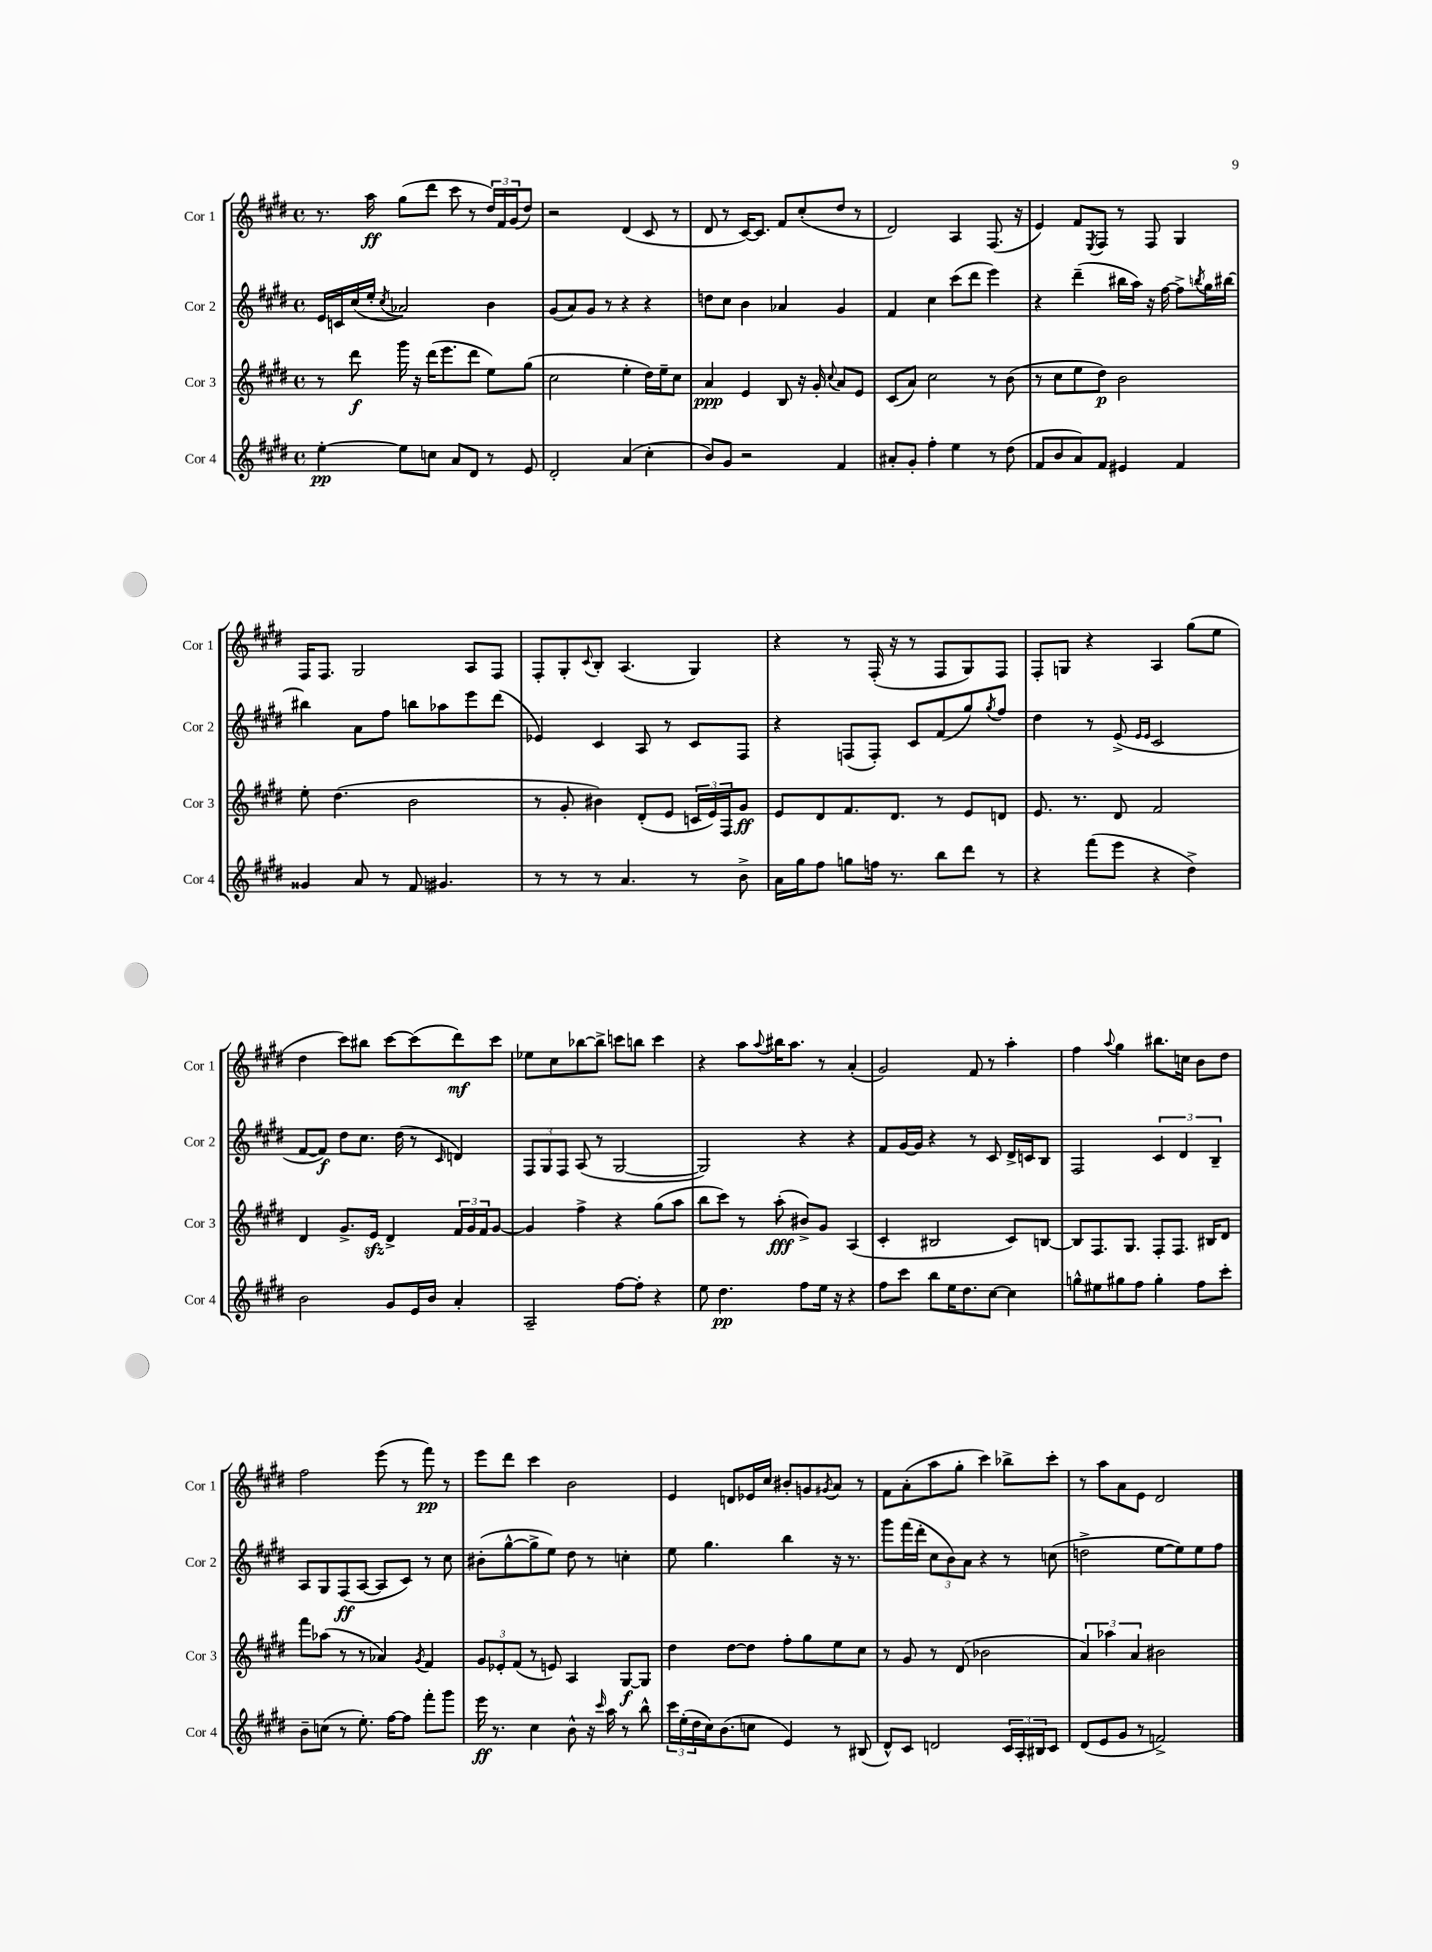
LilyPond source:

<<
\new StaffGroup <<
\new Staff = "s0" \with { instrumentName = "Cor 1" shortInstrumentName = "Cor 1" } {
    \clef treble \key e \major \defaultTimeSignature \time 4/4
    r8. a''16\ff gis''8( dis'''8 cis'''8 r8 \tuplet 3/2 { dis''16) fis'16 gis'16( } dis''8) |
    r2 dis'4( cis'8 r8 |
    dis'8 r8 cis'16~) cis'8. fis'8 cis''8-.( dis''8 r8 |
    dis'2) a4 fis8.( r16 |
    e'4) fis'8 \acciaccatura { e8 } fis8 r8 fis8 gis4 |
    fis16 fis8. gis2 a8 fis8 |
    fis8-. gis8-. \appoggiatura { cis'8 } b8-. a4.( gis4) |
    r4 r8 fis16-.( r16 r8 fis8 gis8) fis8 |
    fis8-. g8 r4 a4 gis''8( e''8 |
    dis''4 cis'''8) bis''8 cis'''8~ cis'''8( dis'''8\mf) cis'''8 |
    ees''8 cis''8 bes''8~ bes''8-> c'''8 b''8 c'''4 |
    r4 a''8 \appoggiatura { a''8 } bis''16 a''8. r8 a'4-.( |
    gis'2) fis'8 r8 a''4-. |
    fis''4 \appoggiatura { a''8 } gis''4 bis''8. c''16 b'8 dis''8 |
    fis''2 e'''8( r8 fis'''8\pp) r8 |
    e'''8 dis'''8 cis'''4 b'2 |
    e'4 d'8 ees'16 cis''16 bis'8-. g'8 \acciaccatura { gis'8 } a'8 r8 |
    fis'8 a'8-.( a''8 gis''8-. cis'''4) bes''8-> cis'''8-. |
    r8 a''8 a'8 e'8 dis'2 \bar "|." |
}
\new Staff = "s1" \with { instrumentName = "Cor 2" shortInstrumentName = "Cor 2" } {
    \clef treble \key e \major \defaultTimeSignature \time 4/4
    e'16 c'16 cis''16( e''16-. \acciaccatura { cis''8 } aes'2) b'4 |
    gis'8( a'8) gis'8 r8 r4 r4 |
    d''8 cis''8 b'4 aes'4 gis'4 |
    fis'4 cis''4 cis'''8( dis'''8 e'''4) |
    r4 dis'''4--( bis''16 a''16) r16 fis''16~ fis''8-> \acciaccatura { b''8 } gis''16 bis''16~ |
    bis''4 a'8 fis''8 b''8 aes''8 e'''8 dis'''8( |
    ees'4) cis'4 a8 r8 cis'8 fis8 |
    r4 f8( f8-.) cis'8 fis'8( gis''8) \acciaccatura { gis''8 } fis''8 |
    dis''4 r8 e'8->( \grace { e'16 e'16 } cis'2 |
    fis'8~ fis'8\f) dis''8 cis''8. dis''16( r8 \grace { cis'16 } d'4) |
    \tuplet 3/2 { fis8 gis8 fis8 } a8( r8 gis2~ |
    gis2) r4 r4 |
    fis'8 gis'16~ gis'16 r4 r8 cis'8 dis'16-> c'16 b8 |
    fis2 \tuplet 3/2 { cis'4 dis'4 b4-- } |
    a8 gis8 fis8\ff( a8~ a8 cis'8) r8 cis''8 |
    bis'8-.( gis''8~-^ gis''8-> e''8) dis''8 r8 c''4-. |
    e''8 gis''4. b''4 r16 r8. |
    gis'''8 fis'''16( dis'''16-. \tuplet 3/2 { cis''8 b'8) a'8 } r4 r8 c''8( |
    d''2-> e''8~ e''8) e''8 fis''8 \bar "|." |
}
\new Staff = "s2" \with { instrumentName = "Cor 3" shortInstrumentName = "Cor 3" } {
    \clef treble \key e \major \defaultTimeSignature \time 4/4
    r8 dis'''8\f gis'''16 r16 dis'''16( e'''8. dis'''8 e''8) gis''8( |
    cis''2 e''4-. dis''16) e''16-- cis''8 |
    a'4\ppp e'4 b8 r16 gis'16-. \appoggiatura { cis''8 } a'8 e'8 |
    cis'8( a'8) cis''2 r8 b'8( |
    r8 cis''8 e''8 dis''8\p) b'2 |
    e''8-. dis''4.( b'2 |
    r8 gis'8-. bis'4) dis'8-.( e'8 \tuplet 3/2 { c'16 e'16) fis16 } gis'8\ff |
    e'8 dis'8 fis'8. dis'8. r8 e'8 d'8 |
    e'8. r8. dis'8 fis'2 |
    dis'4 gis'8.-> e'16\sfz dis'4-> \tuplet 3/2 { fis'16 gis'16 fis'16 } gis'8~ |
    gis'4 fis''4-> r4 gis''8( a''8 |
    b''8 cis'''8) r8 a''8-.\fff( bis'8->) gis'8 a4( |
    cis'4-. bis2 cis'8) b8~ |
    b8 fis8. gis8. fis8-. fis8. bis16 dis'8 |
    fis'''8 aes''8( r8 r8 aes'4) \acciaccatura { gis'8 } fis'4 |
    \tuplet 3/2 { gis'8 ees'8-. fis'8( } r8 e'8) a4 gis8~\f gis8 |
    dis''4 dis''8~ dis''8 fis''8-. gis''8 e''8 cis''8 |
    r8 gis'8 r8 dis'8( bes'2 |
    \tuplet 3/2 { a'4) aes''4 a'4 } bis'2 \bar "|." |
}
\new Staff = "s3" \with { instrumentName = "Cor 4" shortInstrumentName = "Cor 4" } {
    \clef treble \key e \major \defaultTimeSignature \time 4/4
    e''4~-.\pp e''8 c''8 a'8 dis'8 r8 e'8 |
    dis'2-. a'4( cis''4-. |
    b'8) gis'8 r2 fis'4 |
    ais'8-. gis'8-. fis''4-. e''4 r8 dis''8( |
    fis'8 b'8 a'8) fis'8 eis'4 fis'4 |
    gisis'4 a'8 r8 fis'8 gis'4. |
    r8 r8 r8 a'4. r8 b'8-> |
    a'16 gis''16 fis''8 g''8 f''16 r8. b''8 dis'''8 r8 |
    r4 fis'''8( e'''8 r4 dis''4->) |
    b'2 gis'8 e'16 b'16 a'4-. |
    a2-- fis''8~ fis''8-. r4 |
    e''8 dis''4.\pp fis''8 e''16 r16 r4 |
    fis''8 cis'''8 b''8 e''16 dis''8. cis''8~ cis''4 |
    g''8-^ eis''8 gis''8 fis''8 gis''4-. fis''8 cis'''8-. |
    b'8-- c''8( r8 e''8.-.) fis''16~ fis''8 fis'''8-. gis'''8 |
    e'''16\ff r8. cis''4 b'8-^ r16 \grace { cis'''16 } a''16 r8 b''8-^ |
    \tuplet 3/2 { cis'''16 e''16-.( dis''16 } cis''16) b'8.( c''8 e'4) r8 bis8( |
    dis'8-^) cis'8 d'2 \tuplet 3/2 { cis'16 a16-. bis16 } cis'8 |
    dis'8( e'8 gis'8 r8 f'2->) \bar "|." |
}
>>
>>
\layout { \context { \Score \remove "Bar_number_engraver" } }
